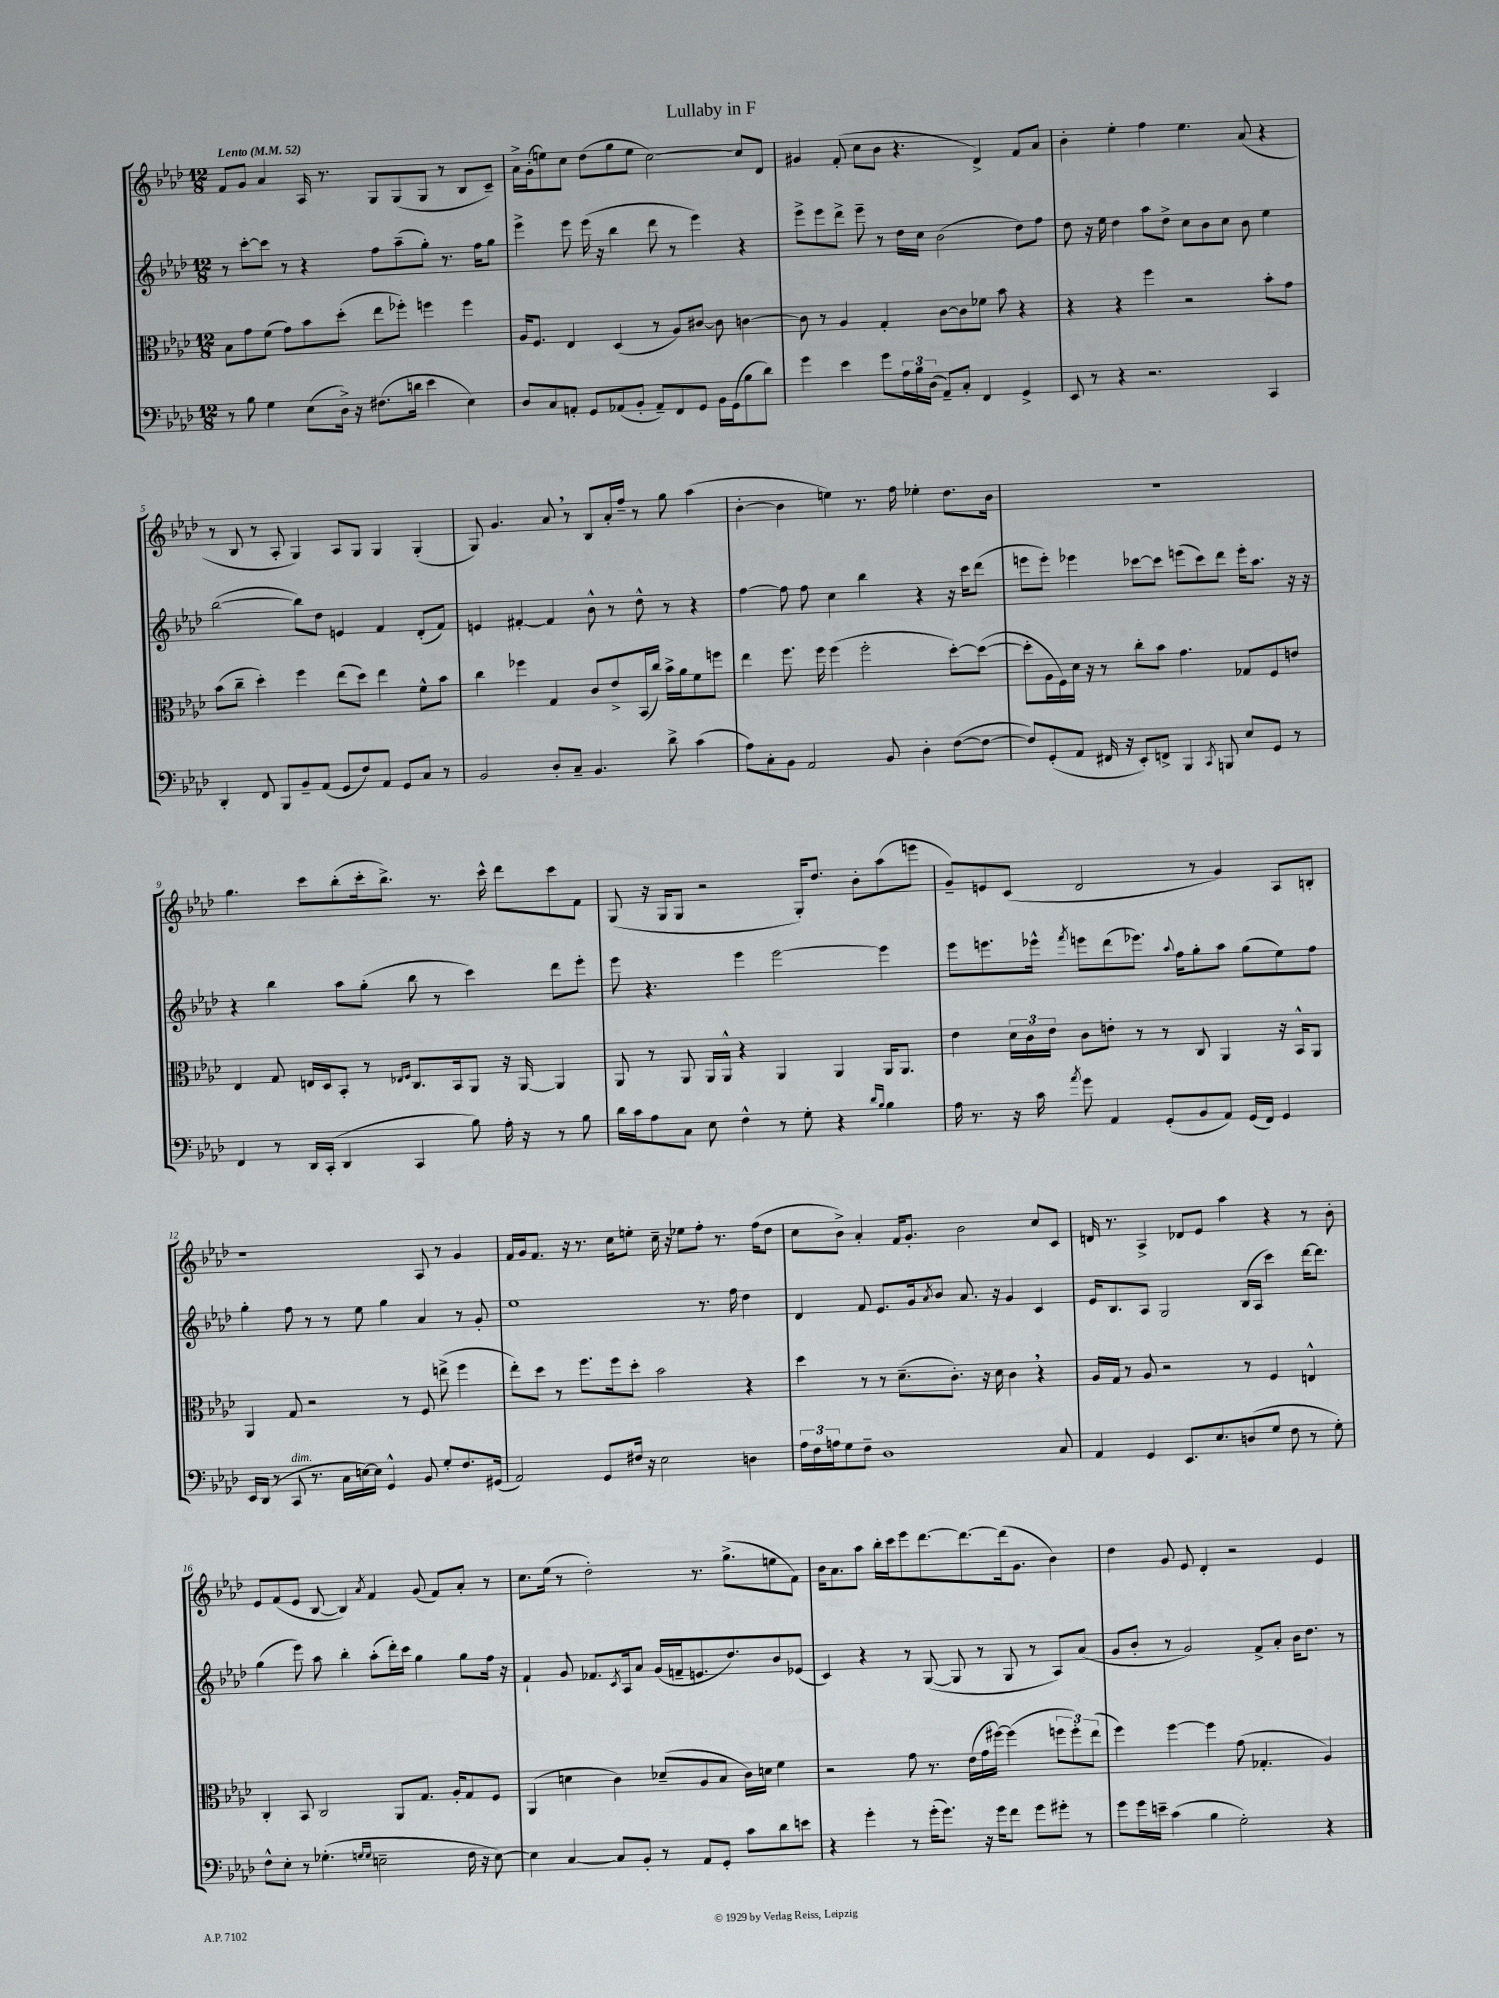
\header { title = "Lullaby in F" }
<<
\new StaffGroup <<
\new Staff = "s0" {
    \clef treble \key aes \major \numericTimeSignature \time 12/8 \tempo "Lento" 4 = 52
    f'8 g'8 aes'4 aes16 r8. g8 g8( g8 r8 bes8 c'8--) |
    aes'16-> g'16-.( e''8) c''8 des''8( g''8 e''8 c''2~) c''8 des'8 |
    gis'4 f'8-.( c''8 bes'8 r4. des'4->) f'8 aes'8 |
    bes'4-. ees''4-. f''4 ees''4. aes'8( r4 |
    r8 bes8 r8 aes8-. g4) aes8 g8 g4 g4-.( |
    g8) g'4. aes'8 \breathe r8 bes8 aes'16-. f''16-- r8 g''8 aes''4( |
    bes'4~-. bes'4 e''4) r8. f''16 ees''4-. des''8. bes'16 |
    R1. |
    g''4. c'''8 bes''8-.( c'''16-. bes''8.->) r8. c'''16-^ des'''8 c'''8 f'8 |
    g8( r16 g16 g8 r2 g16-.) des''8. bes'8-. aes''8( e'''8 |
    g'8--) e'8 c'8( des'2 r8 g'4) aes8 b8-. |
    r1 aes8 r8 g'4 |
    f'16 g'16 f'8. r16 r8. c''16 e''8-. c''16-- r16 ees''8 f''8-. r8. f''16( des''8 |
    c''8 bes'8->) aes'4-. f'16 g'8.-. bes'2 c''8 c'8 |
    d'16 r8. aes4-> des'8 ees'8 aes''4 r4 r8 bes'8-. |
    ees'8 f'8( ees'8 bes8~ bes4) \acciaccatura { aes'8 } f'4 g'8( f'8) aes'8-. r8 |
    c''8. ees''16( r8 des''2-.) r8. g''8.->( e''8 f'8) |
    bes'16 aes'8. aes''8 bes''16-. c'''16 ees'''8 des'''8.~ des'''8.~ des'''16( g'8. bes'4) |
    des''4 g'8 ees'8 des'4-. r2 ees'4 \bar "|." |
}
\new Staff = "s1" {
    \clef treble \key aes \major \numericTimeSignature \time 12/8
    r8 c'''8~-. c'''8 r8 r4 f''8 aes''8--( g''8-.) r8. f''16 g''8 |
    ees'''4-> ees'''8 ees'''16( r16 bes''4 des'''8 r8 ees'''4) r4 |
    ees'''8-> ees'''8 des'''8-> ees'''8-- r8 des''16 c''16 bes'2( des''8) f''8 |
    des''8 r16 ees''16 des''4 aes''8 des''8-> c''8 bes'8 c''8 bes'8 ees''4 |
    bes''2~( bes''8) des''8 e'4 f'4 des'8-.( f'8) |
    e'4 fis'4~-. fis'4 bes'8-^ r8 des''8-^ r8 r4 |
    f''4~ f''8 f''8 c''4 bes''4 r4 r16 c'''16 des'''8( |
    e'''8 e'''8-.) ees'''4 ces'''8~ ces'''8 e'''8( ces'''8) des'''8 e'''16-. aes''8. r16 r16 |
    r4 bes''4 aes''8 g''8-.( bes''8 r8 c'''4) des'''8 ees'''8-. |
    ees'''8 r4. ees'''4 ees'''2~ ees'''4 |
    ees'''8 e'''8. ees'''16-^ \acciaccatura { f'''8 } e'''8 des'''8( ees'''8.) \appoggiatura { aes''8 } f''16 g''8-. aes''8 g''8( ees''8) f''8 |
    g''4-. f''8 r8 r8 ees''8 g''4 aes'4 r8 g'8-. |
    ees''1 r8. f''16 des''4 |
    des'4 f'8 ees'8. g'16 \acciaccatura { aes'8 } bes'8 aes'8. r16 g'4 c'4 |
    ees'16 bes8. aes8 g2 bes16( aes16 c'''4) des'''16~ des'''8. |
    g''4( ees'''8) aes''8 bes''4-. aes''8-.( des'''16-.) c'''16 g''4 g''8 f''16 r16 |
    f'4-! g'8 fes'8. \acciaccatura { c'8 } aes16 aes'8 g'16( f'16-- e'8. des''8.) bes'8 ees'8( |
    c'4) r4 r8 g8~( g8 r8 g8 r8 aes8) aes'8( |
    g'8 bes'8-. r8 g'2) f'8-> aes'8-. bes'16 des''8. r8 \bar "|." |
}
\new Staff = "s2" {
    \clef alto \key aes \major \numericTimeSignature \time 12/8
    bes8 g'8 f'8( g'8) bes'8 des''8-.( ees''8 fes''8-.) f''4 f''4 |
    aes16 f8. ees4 des4( r8 aes8) cis'8~ cis'8 c'4~ |
    c'8 r8 aes4 g4-. c'8~ c'8 fes'8 bes'8 r4 |
    r4 r4 f''4 r2 bes'8-. g'8 |
    bes'8( c''8-- des''4-.) f''4 ees''8( des''8) ees''4 f'8-^ bes'8 |
    c''4 fes''4 g4 c'8 ees'8-> bes,16( c''16) bes'16-> aes'16 f'8 f''8 |
    ees''4 f''8. f''16 f''4( f''2-. des''8~-.) des''8~( |
    des''8-. aes16 f16) des'16 r16 r8 c''8-. bes'8 g'4. ges8 f8 e'8 |
    ees4 g8 e16 des16 bes,8-. r8 \grace { ees16 f16 } c8. bes,16 aes,8 r16 aes,16~ aes,4 |
    aes,8 r8 aes,8 aes,16 aes,16-^ r4 aes,4 aes,4 aes,16 aes,8. |
    ees'4 \tuplet 3/2 { des'16 c'16 ees'16 } c'8 e'8-. r8 r8 c8 aes,4 r16 bes,16-^ aes,8 |
    aes,4 g8 r2 r8 f8 e''8->( f''4 |
    ees''8-.) des''8 r8 f''8. f''16 des''8-. bes'2 r4 |
    des''4 r8 r8 des'8.--( c'8.-.) r16 des'16 c'4 \breathe r4 |
    aes16 g16 r8 aes8 r2 r8 f4 e4-^ |
    c4-. bes,8 c2 aes,8 g8. aes16-. g8 f8 |
    aes,4( d'4 c'4) des'8--( aes8 bes8 c'16) d'16 f'4 |
    r2 g'8 r8. ees'16( g'16 fis''16~) fis''4( \tuplet 3/2 { f''8 f''8-.) ees''8( } |
    f''4) f''4~ f''4 g'8( ges4.-. aes4) \bar "|." |
}
\new Staff = "s3" {
    \clef bass \key aes \major \numericTimeSignature \time 12/8
    r8 bes8 g4 ees8( des16->) r16 fis8.( d'16 ees'4 ees4) |
    des8 c8 a,8-. g,8 aes,8( bes,8-. aes,8--) f,8 g,8 bes,16 g,16( bes8 des'8) |
    g'4 ees'4 g'8 \tuplet 3/2 { aes16 bes16 des16( } aes,8--) c8-. f,4 g,4-> |
    ees,8 r8 r4 r2. c,4 |
    des,4-. f,8 bes,,8 bes,8-- aes,8( g,8 f8) aes,8 g,8 c8 r8 |
    bes,2 des8-. c8-- bes,4. des'8-> c'4( |
    aes8) c8-. bes,8 aes,2 bes,8 des4-. f8~( f8~ |
    f8) g,8-.( aes,8 fis,16 r16 ees,8-.) f,8-> bes,,4 \acciaccatura { c,8 } b,,8 ees8 g,8 r8 |
    f,4 r8 des,16 c,16-.( des,4 c,4 bes8) aes16-. r16 r8 bes8 |
    des'16 c'16 aes8 c8 ees8 f4-^ r8 g8-. r4 \grace { des'16 bes16 } bes4 |
    aes16 r8. r16 c'16 \acciaccatura { aes'8 } g'8 aes,4 g,8-.( bes,8 aes,8) g,16( f,16) g,4 |
    ees,16 des,16( r8 c,8^\markup { \italic "dim." } r8. c16 e16~) e16 g,4-^ bes,8 g8-. f8. gis,16( |
    aes,2) g,8 fis16 r16 ees2 d4 |
    \tuplet 3/2 { aes16 f16 a16 } g8 f8-- des1 c8 |
    aes,4 g,4 ees,8. ees8. d8( g8 f8 r8 g8-.) |
    f8-^ ees8-. r8 ges4.-.( \grace { g16 g16 } e2-- f16 r16 e8~) |
    e4 c4~ c8 bes,8-. r8 aes,8 g,8-. c'8 des'8 e'8 |
    r4 g'4-. r8 g'16-.( g'8.) r16 g'16 f'8 g'8 gis'8-. r8 |
    g'8 g'16 e'16-- c'4( bes4 g2-.) r4 \bar "|." |
}
>>
>>
